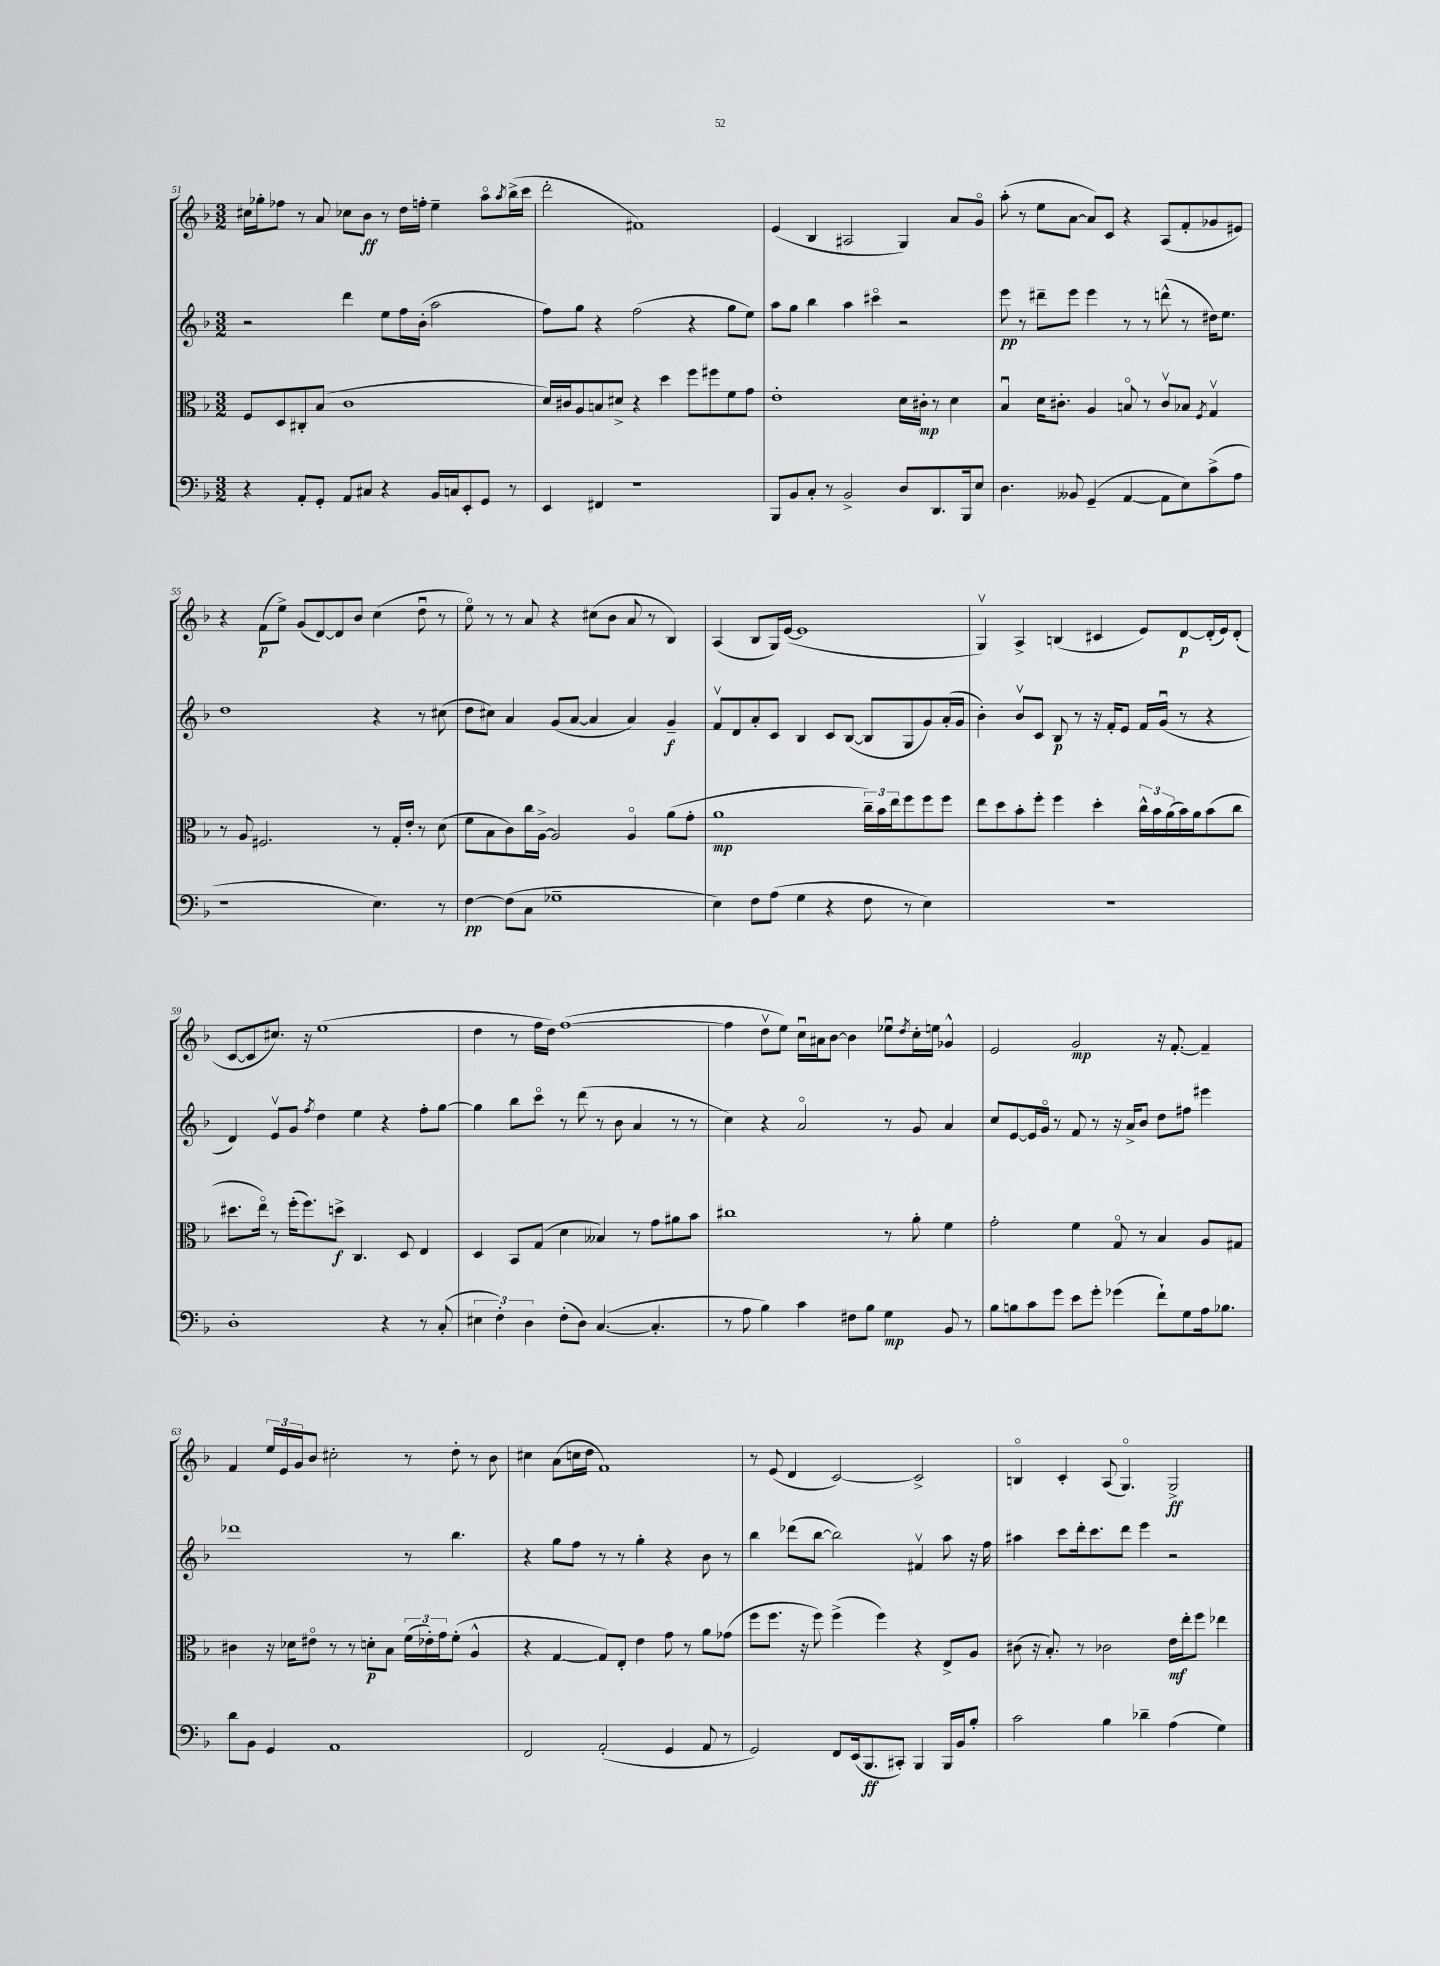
<<
\new StaffGroup <<
\new Staff = "s0" {
    \clef treble \key f \major \numericTimeSignature \time 3/2
    cis''16 ges''16-. fes''8 r8 a'8 ces''8 bes'8\ff r8 d''16 f''16-. e''4-- a''8\flageolet \acciaccatura { a''8 } bes''16->( c'''16 |
    d'''2-. fis'1) |
    e'4( bes4 ais2 g4) a'8 g'8\flageolet |
    a''8-.( r8 e''8 a'8~ a'8) c'8 r4 a8( f'8-. ges'8 eis'8) |
    r4 f'8\p( e''8->) g'8( d'8~) d'8 bes'8 c''4( d''8\downbow r8 |
    e''8\flageolet) r8 r8 a'8 r4 cis''8( bes'8 a'8 r8 bes4) |
    a4( bes8 g16) e'16~( e'1 |
    g4\upbow) a4-> b4( cis'4 e'8) d'8~\p d'16-.( e'16) d'8-.( |
    c'8~ c'8 cis''8.) r16 e''1( |
    d''4 r8 f''16 d''16) f''1~( |
    f''4 d''8\upbow e''8) c''16\downbow ais'16 bes'8~ bes'4 ees''8\downbow \acciaccatura { d''8 } c''16-. e''16 ges'4-^ |
    e'2 g'2\mp r16 f'8.~-. f'4-- |
    f'4 \tuplet 3/2 { e''16 e'16 g'16 } bes'8 cis''2-. r8 d''8-. r8 bes'8 |
    cis''4 a'8( c''16 d''16 f'1) |
    r8 e'8( d'4 c'2~) c'2-> |
    b4\flageolet c'4-. a8( g4.\flageolet) g2->\ff \bar "|." |
}
\new Staff = "s1" {
    \clef treble \key f \major \numericTimeSignature \time 3/2
    r2 d'''4 e''8 f''16 bes'16-.( a''2 |
    f''8) g''8 r4 f''2( r4 g''8 e''8) |
    a''8 g''8 bes''4 a''4 cis'''4\flageolet r2 |
    e'''8\pp r8 dis'''8-- e'''8 e'''4 r8 r8 d'''8-^( r8 dis''16) e''8. |
    d''1 r4 r8 cis''8( |
    d''8 cis''8) a'4 g'8( a'8~ a'4 a'4) g'4--\f |
    f'8\upbow d'8 a'8-. c'8 bes4 c'8 bes8~( bes8 g8 g'8) a'16-.( g'16 |
    bes'4-.) bes'8\upbow c'8 bes8\p r8 r16 f'16-. e'8 f'16 g'16\downbow( r8 r4 |
    d'4) e'8\upbow g'8 \acciaccatura { f''8 } d''4 e''4 r4 f''8-. g''8~ |
    g''4 bes''8 c'''8\flageolet r8 d'''8( r8 bes'8 a'4 r8 r8 |
    c''4) r4 a'2\flageolet r8 g'8 a'4 |
    c''8 e'8~ e'16 g'16\flageolet r8 f'8 r8 r16 a'16-> bes'8 d''8 fis''8 eis'''4 |
    des'''1 r8 bes''4. |
    r4 g''8 f''8 r8 r8 g''4-. r4 bes'8 r8 |
    bes''4 des'''8( bes''8~ bes''2) fis'4\upbow a''8 r16 f''16 |
    ais''4 c'''8 d'''16-. c'''8. d'''8 e'''4 r2 \bar "|." |
}
\new Staff = "s2" {
    \clef alto \key f \major \numericTimeSignature \time 3/2
    f8 d8 cis8-. bes8( c'1 |
    d'16) cis'16 a8 b8 dis'8-> r4 d''4 f''8 fis''8 f'8 g'8 |
    e'1-. d'16 cis'16-.\mp r8 d'4 |
    bes4\downbow d'16 cis'8.-. a4 b8\flageolet r8 cis'8\upbow bes8 \acciaccatura { f8 } g4\upbow |
    r8 a8 fis2. r8 g16-. e'16-. r8 d'8( |
    f'8 bes8 c'8) c''16 a16~-> a2 a4\flageolet a'8( g'8-. |
    a'1\mp \tuplet 3/2 { c''16--) bes'16 e''16 } f''8 f''8 f''8 |
    e''8 d''8 bes'8-. f''8-. f''4 d''4-. \tuplet 3/2 { c''16-^ bes'16 a'16( } bes'16) a'16 bes'8( c''8 |
    dis''8. e''16\flageolet) r8 f''16-.( f''8.) d''8->\f c4. d8 e4 |
    d4 bes,8 g8( d'4 beses4) r8 g'8 ais'8 bes'8 |
    cis''1 r8 a'8-. f'4 |
    g'2-. f'4 g8\flageolet r8 bes4 a8 gis8 |
    cis'4 r16 des'16 eis'8\flageolet r8 r8 d'8-.\p bes8 \tuplet 3/2 { f'16( ees'16-.) g'16 } f'8-.( a4-^ |
    r4 g4~ g8) e8-. e'4 g'8 r8 a'8 ges'8( |
    f''8 f''8. r16 f''8) f''4->( f''4) r4 e8-> a8 |
    cis'8( r16 bes8.-.) r8 ces'2 e'16\mf e''16-. f''8 ees''4 \bar "|." |
}
\new Staff = "s3" {
    \clef bass \key f \major \numericTimeSignature \time 3/2
    r4 a,8-. g,8-. a,8 cis8 r4 bes,16 c16 e,8-. g,8 r8 |
    e,4 fis,4 r1 |
    bes,,8 bes,8 c8-. r8 bes,2-> d8 d,8. bes,,16 e8 |
    d4. beses,8 g,4--( a,4~ a,8 e8) c'8->( a8 |
    r1 e4.) r8 |
    f4~\pp f8( c8 ges1-- |
    e4) f8 a8( g4 r4 f8 r8 e4) |
    R1. |
    d1-. r4 r8 c8-.( |
    \tuplet 3/2 { eis4 f4-.) d4 } f8-.( d8) c4.~( c4.-. |
    r8 a8 bes4) c'4 fis8 bes8 g4\mp bes,8 r8 |
    bes8 b8 c'8 g'8 e'8 g'8-. ges'4( f'8-!) g8 a16 bes8. |
    d'8 bes,8 g,4 a,1 |
    f,2 a,2-.( g,4 a,8 r8 |
    g,2) f,8 e,16( bes,,8.\ff cis,8-.) bes,,4 bes,,16 bes,16 bes8-. |
    c'2 bes4 des'4-- a4( g4) \bar "|." |
}
>>
>>
\layout { \context { \Score currentBarNumber = #51 } }
